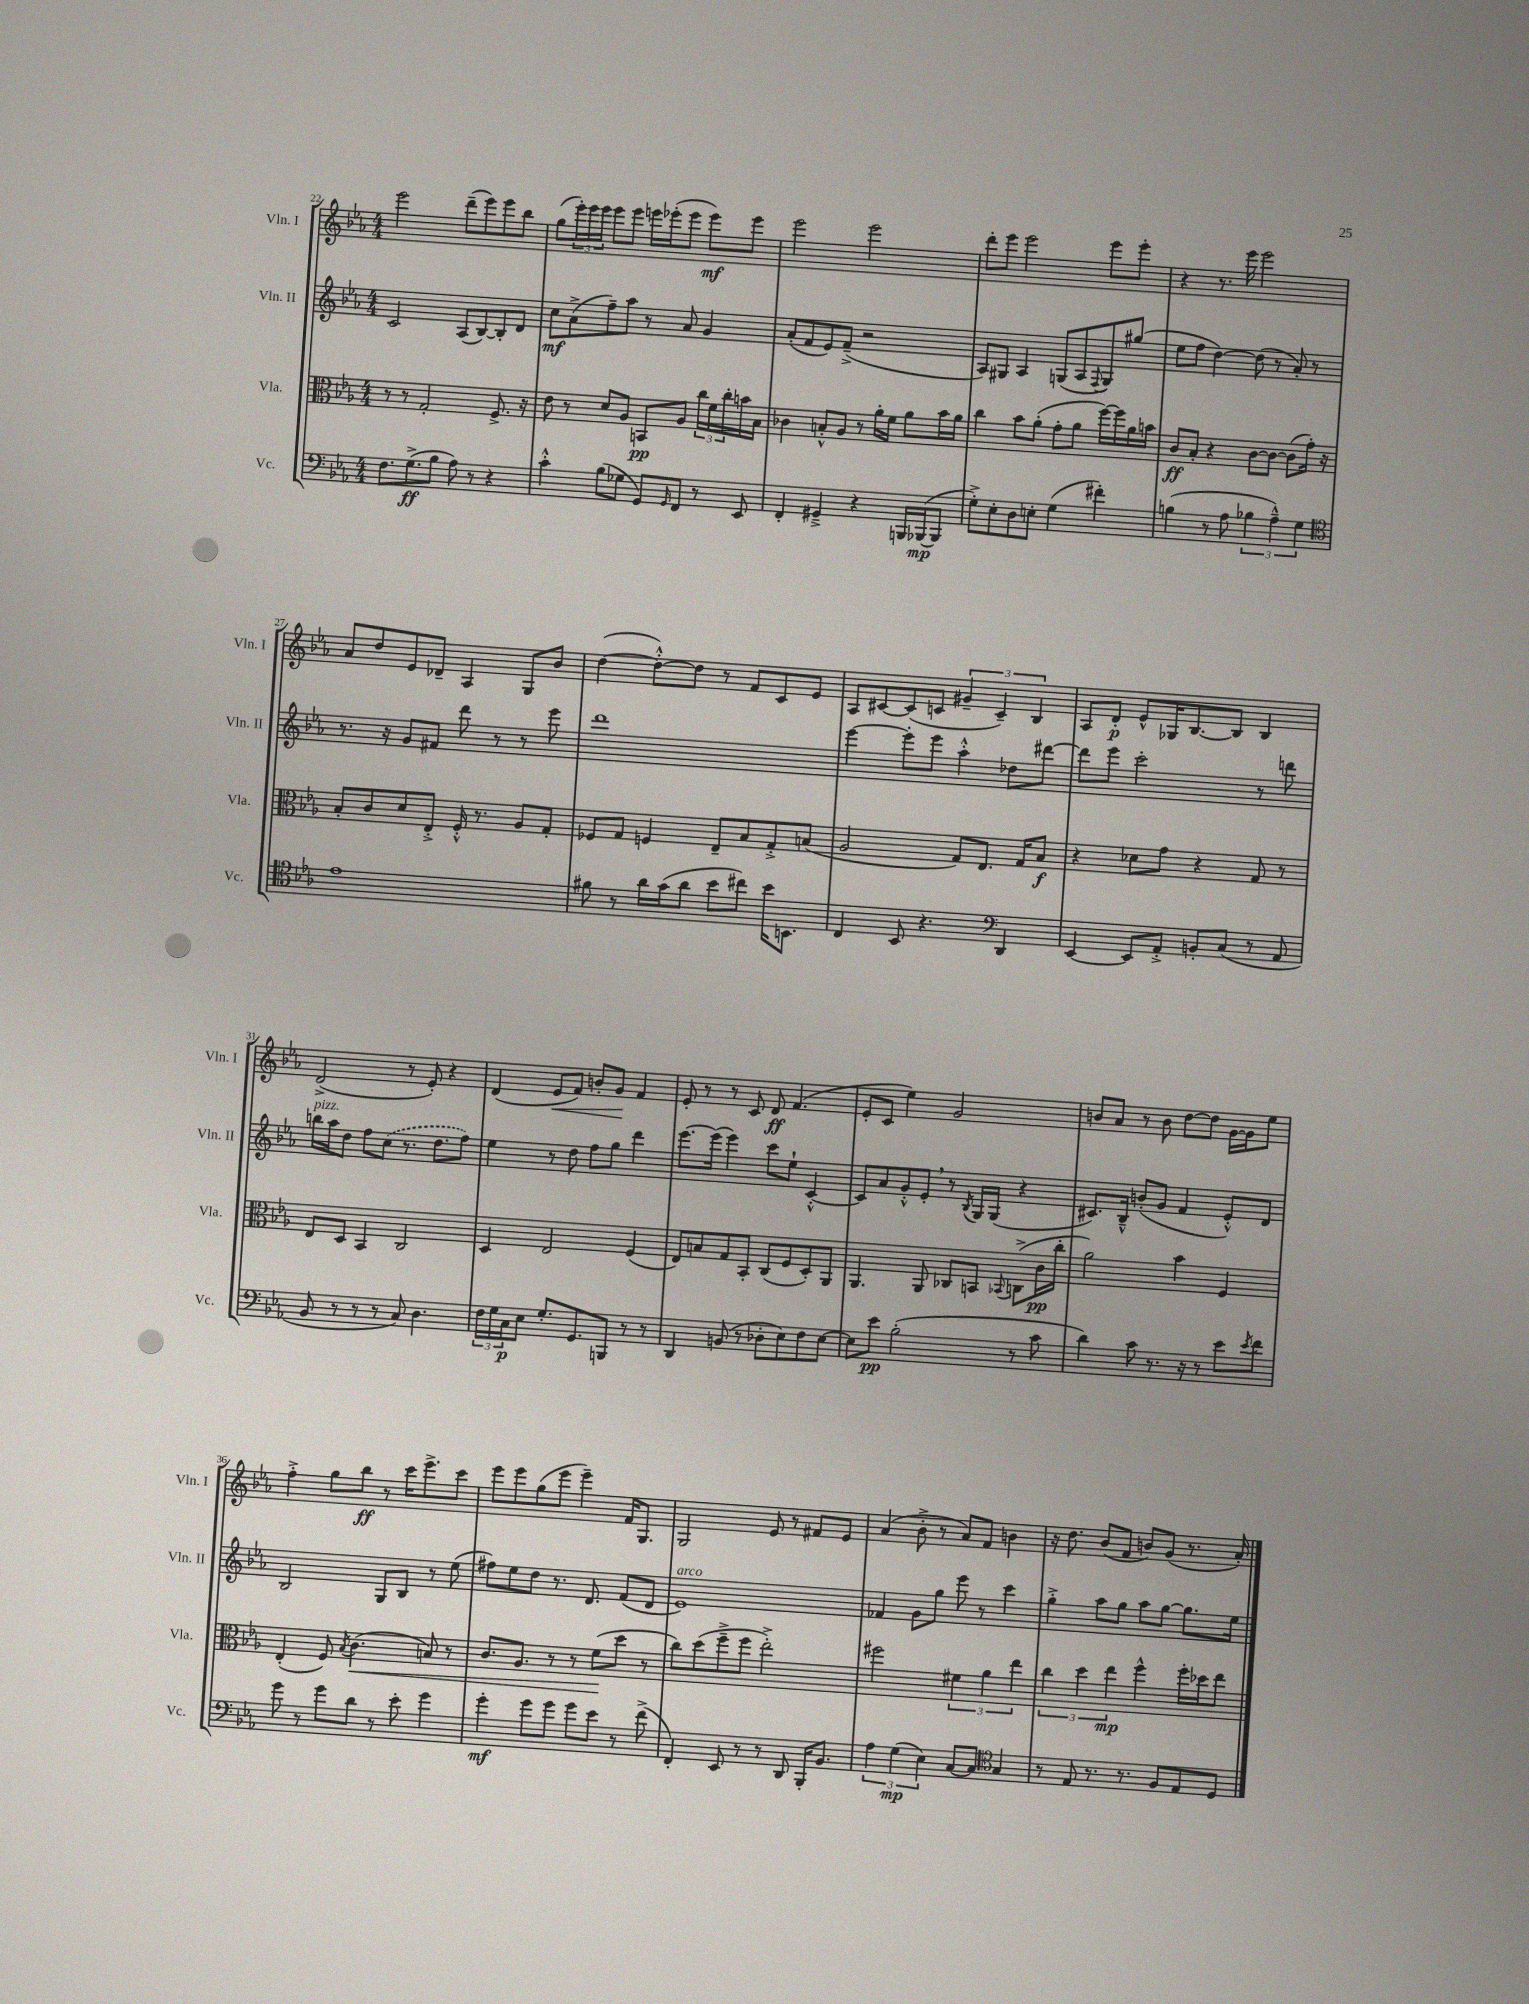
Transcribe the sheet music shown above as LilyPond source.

<<
\new StaffGroup <<
\new Staff = "s0" \with { instrumentName = "Vln. I" shortInstrumentName = "Vln. I" } {
    \clef treble \key ees \major \numericTimeSignature \time 4/4
    ees'''2 d'''8--( ees'''8) ees'''8 bes''8 |
    g''8( \tuplet 3/2 { ees'''16-.) ees'''16 ees'''16 } ees'''8 ees'''8 e'''16 ees'''16-.( ees'''8 ees'''8\mf) ees'''8 |
    ees'''2 ees'''2 |
    d'''8-. ees'''8 ees'''2 ees'''8 ees'''8-. |
    r4 r8. ees'''16 ees'''2 |
    aes'8 d''8 ees'8 des'8-- aes4 g8 bes'8 |
    d''4~( d''8~-.-^) d''8 r8 f'8 c'8 ees'8 |
    aes8 cis'8~ cis'8( c'8 \tuplet 3/2 { gis'4-- c'4--) bes4 } |
    aes8 d'8-.\p ees'8-^ ges16 bes8.~ bes8 bes4 |
    d'2->( r8 ees'8-.) r4 |
    d'4( ees'8\< f'8) b'8-. g'8\! f'4 |
    ees'8-. r8 r8 c'8 d'8\ff f'4.( |
    ees'8-. c'8 ees''4) g'2 |
    b'8 aes'8 r8 b'8 d''8~ d''8 g'16~ g'16 ees''8 |
    f''4-.-> g''8 bes''8\ff r8 c'''16 ees'''8.-> c'''8 |
    ees'''8 ees'''8 g''8( ees'''8 ees'''4--) f'16 g8. |
    g2 ees'8 r8 fis'8 ees'8 |
    aes'4( bes'8-.-> r8 aes'8) f'8 b'4 |
    r16 d''8. bes'8( f'8 b'8) g'8( r8. aes'16-.) \bar "|." |
}
\new Staff = "s1" \with { instrumentName = "Vln. II" shortInstrumentName = "Vln. II" } {
    \clef treble \key ees \major \numericTimeSignature \time 4/4
    c'2 aes8( bes8~) bes8-. d'8 |
    c''8\mf aes'8->( f''8--) aes''8 r8 aes'8 g'4 |
    aes'8-.( f'8 ees'8) f'8--->( r2 |
    aes8) gis8 aes4 g8( aes8 \appoggiatura { f8 } g8) gis''8( |
    ees''8 f''8 d''4~) d''8( r8 aes'8-.) r8 |
    r8. r16 g'8 fis'8 d'''8 r8 r8 ees'''8 |
    d'''1 |
    ees'''4~ ees'''8-. ees'''8 aes''4-.-^ des''8 dis'''8~ |
    dis'''8 ees'''8 c'''2-. r8 d'''8 |
    b''16^\markup { \italic "pizz." } aes''16 d''8 f''8 \once \slurDashed c''8( r8. d''8. f''8) |
    ees''4 r8 d''8 f''8 g''8 d'''4 |
    ees'''8.~ ees'''16( ees'''4) c'''8 ees''8-! c'4~-.-^ |
    c'8 aes'8 g'8-.-^ ees'8-. \breathe r8 \acciaccatura { bes8 } g16 g16( r4 |
    cis'8.) bes16---^ b'8-.( g'8 f'4 ees'8-.-^) d'8 |
    bes2 g8 bes8 r8 ees''8( |
    fis''8) ees''8 d''8 r8. d'8. f'8( d'8 |
    ees'1^\markup { \italic "arco" }) |
    fes'4 g'8 g''8 ees'''8 r8 c'''4 |
    g''4-.-> aes''8 g''8 aes''8 g''8~ g''8. ees''16 \bar "|." |
}
\new Staff = "s2" \with { instrumentName = "Vla." shortInstrumentName = "Vla." } {
    \clef alto \key ees \major \numericTimeSignature \time 4/4
    r8 r8 g2-. f8.-> r16 |
    ees'8 r8 d'8 aes8 b,8\pp aes8 \tuplet 3/2 { c''16 f'16 c''16-. } b'16 bes16 |
    ces'4 b8-.-^ aes8 r8 aes'16-. f'16 aes'8 bes'16 aes'16 |
    c''4 bes'8 aes'8-.( g'8-. aes'8 f''16~) f''16 aes'16 b'16 |
    c'8\ff bes8-. r4 c'8~ c'8~ c'8( g'16-.) r16 |
    bes8-. c'8 d'8 ees8-.-> f16-.-^ r8. aes8 g8-. |
    fes8 g8 f4 ees8-- bes8 g8-.-> b8( |
    aes2 g8) ees8. g16 bes8\f |
    r4 des'8 g'8 r4 g8 r8 |
    ees8 d8 bes,4 c2 |
    d4 ees2 f4( |
    ees8) b8 g8 bes,8-. c8( f8 d8-.) aes,8 |
    aes,4. aes,8 ces8 b,8 \appoggiatura { bes,8 } c8->( c'16\pp c''16-. |
    aes'2) bes'4 f4 |
    ees4-.( f8) \acciaccatura { bes8 } c'4.\<( b8) r8 |
    c'8. aes8. r8 r8 f'8\!( d''8 r8 |
    c''8) d''8( f''8---> f''8 ees''2-.->) |
    fis''2 \tuplet 3/2 { fis'4 aes'4 ees''4 } |
    \tuplet 3/2 { c''4 d''4 ees''4\mp } f''4-^ f''16-. des''16 ees''8 \bar "|." |
}
\new Staff = "s3" \with { instrumentName = "Vc." shortInstrumentName = "Vc." } {
    \clef bass \key ees \major \numericTimeSignature \time 4/4
    f8. g8.->\ff( bes8 aes8) r8 r4 |
    c'4-.-^ bes8( ges8 g,8) \grace { g,16 } f,8 r8 ees,8 |
    f,4-. gis,4---> r4 b,,16 bes,,16~\mp( bes,,8 |
    g8-.->) ees8-. d8 e8-. g4( fis'4-.) |
    b4( r8 aes8 \tuplet 3/2 { bes4 aes4---^) g4 } |
    \clef tenor ees'1 |
    fis'8 r8 aes'16 g'16( aes'8 bes'8 cis''8) bes'16 b,8. |
    c4 bes,8 r4. \clef bass d,4 |
    ees,4~ ees,8 aes,8-.-> b,8-. c8( r8 aes,8 |
    bes,8 r8 r8 r8 c8) d4. |
    \tuplet 3/2 { f16 g16 c16\p } ees8 g8.-. g,8. b,,8 r8 r8 |
    d,4 b,8( r8 des8-. ees8) f8 ees8~ |
    ees8 ees'8\pp bes2-.( r8 c'8 |
    d'4) c'8 r8. r16 r8 ees'8 \acciaccatura { ees'8 } f'8 |
    g'8 r8 g'8 d'8 r8 ees'8-. g'4 |
    g'4-.\mf g'8 g'8 g'8 ees'8 r8 f'8->( |
    f,4-.) ees,8 r8 r8 d,8 bes,,16-. bes,8. |
    \tuplet 3/2 { aes4 g4\mp( ees4) } c8~ c8 \clef tenor g4 |
    r8 ees8 r8. r8. f8 ees8 d8 \bar "|." |
}
>>
>>
\layout { \context { \Score currentBarNumber = #22 } }
